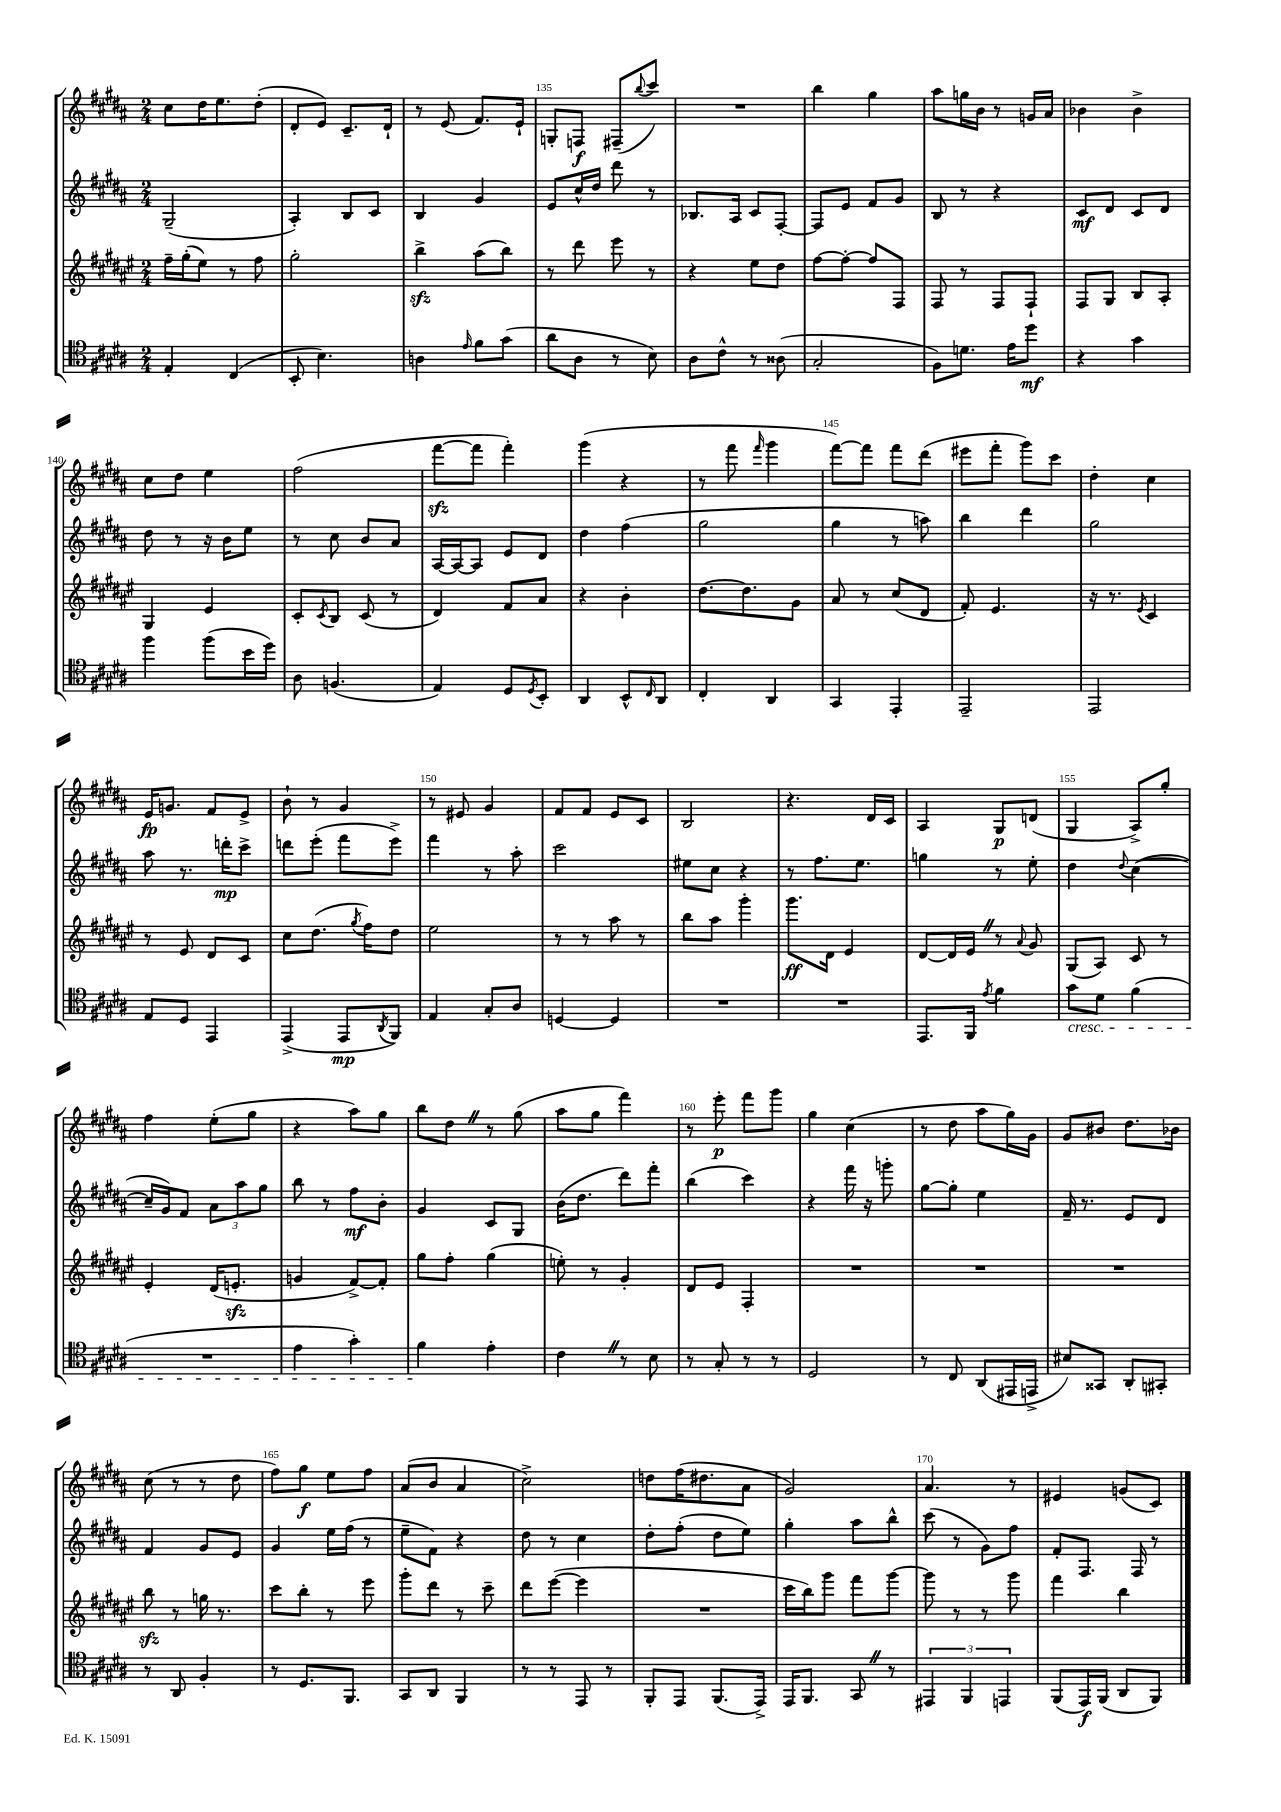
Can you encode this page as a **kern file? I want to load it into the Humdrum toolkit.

**kern	**kern	**kern	**kern
*staff4	*staff3	*staff2	*staff1
*clefC4	*clefG2	*clefG2	*clefG2
*k[f#c#g#d#a#]	*k[f#c#g#d#a#e#]	*k[f#c#g#d#a#]	*k[f#c#g#d#a#]
*M2/4	*M2/4	*M2/4	*M2/4
4E'	16ff#~	(2G#~	8cc#
.	(16gg#'	.	.
.	8ee#)	.	16dd#
.	.	.	8.ee
(4C#	8r	.	.
.	8ff#	.	(8dd#'
=	=	=	=
8BB'	2gg#'	4A#')	8d#'
4.B)	.	.	8e)
.	.	8B	8.c#~
.	.	8c#	.
.	.	.	16d#`
=	=	=	=
4A	4bb^	4B	8r
.	.	.	(8e
16qqe	.	.	.
8f#	(8aa#	4g#	8.f#)
(8g#	8bb)	.	.
.	.	.	16e`
=	=	=	=
8a#	8r	8e	8G'
8A#	8ddd#	16cc#^^	8F
.	.	16dd#	.
8r	8eee#	8ddd#	(8F#~
.	.	.	8qqbb
8B)	8r	8r	8ccc#)
=	=	=	=
8A#	4r	8.B-	2r
8c#^^	.	.	.
.	.	16A#	.
8r	8ee#	8c#	.
(8A##	8dd#	[8F#'	.
=	=	=	=
2G#'	[8ff#	8F#]	4bb
.	8ff#'_	8e	.
.	8ff#]	8f#	4gg#
.	8F#	8g#	.
=	=	=	=
8F#)	8F#	8B	8aa#
8.d	8r	8r	16gg
.	.	.	16b
.	8F#	4r	8r
16e	.	.	.
8dd#	8F#`	.	16g
.	.	.	16a#
=	=	=	=
4r	8F#	8c#	4b-
.	8G#	8d#	.
4g#	8B	8c#	4b-^
.	8A#'	8d#	.
=	=	=	=
4ff#	4G#	8dd#	8cc#
.	.	8r	8dd#
(8ff#	4e#	16r	4ee
.	.	16b	.
16b	.	8ee	.
16dd#)	.	.	.
=	=	=	=
8A#	8c#'	8r	(2ff#
.	8qc#	.	.
(4.F	8B	8cc#	.
.	(8c#	8b	.
.	8r	8a#	.
=	=	=	=
4E)	4d#)	[16A#	[8fff#
.	.	16A#_	.
.	.	8A#]	8fff#]
8D#	8f#	8e	4fff#')
8qD#	.	.	.
8BB'	8a#	8d#	.
=	=	=	=
4AA#	4r	4dd#	(4ggg#
8BB^^	4b'	(4ff#	4r
16qqC#	.	.	.
8AA#	.	.	.
=	=	=	=
4C#'	[8.dd#	2gg#	8r
.	.	.	8fff#
.	8.dd#]	.	.
.	.	.	16qqfff#
4AA#	.	.	4ggg#
.	8g#	.	.
=	=	=	=
4GG#	8a#	4gg#	[8fff#)
.	8r	.	8fff#]
4EE'	(8cc#	8r	8fff#
.	8d#	8aa)	(8ddd#
=	=	=	=
2EE~	8f#')	4bb	8eee#
.	4.e#	.	8fff#'
.	.	4ddd#	8ggg#)
.	.	.	8ccc#
=	=	=	=
2EE	16r	2gg#	4dd#'
.	8.r	.	.
.	8qe#	.	.
.	4c#	.	4cc#
=	=	=	=
8E	8r	8aa#	16e
.	.	.	8.g
8D#	8e#	8.r	.
4EE	8d#	.	8f#
.	.	16ddd'	.
.	8c#	8ccc#^	8e^
=	=	=	=
(4EE^	8cc#	8ddd	8b`
.	(8.dd#	(8eee'	8r
8EE	.	8fff#	4g#
.	8qgg#	.	.
.	16ff#)	.	.
8qAA#	.	.	.
8FF#)	8dd#	8eee^)	.
=	=	=	=
4E	2ee#	4fff#	8r
.	.	.	8e#
8G#'	.	8r	4g#
8A#	.	8aa#'	.
=	=	=	=
[4D	8r	2ccc#	8f#
.	8r	.	8f#
4D]	8aa#	.	8e
.	8r	.	8c#
=	=	=	=
2r	8bb	8ee#	2B
.	8aa#	8cc#	.
.	4ggg#'	4r	.
=	=	=	=
2r	8.ggg#	8r	4.r
.	.	8.ff#	.
.	16d#	.	.
.	4e#	.	.
.	.	8.ee	.
.	.	.	16d#
.	.	.	16c#
=	=	=	=
8.EE	[8d#	4gg	4A#
.	16d#]	.	.
16FF#	16e#	.	.
8qe	.	.	.
4f#	8r	8r	8G#
.	8qqa#	.	.
.	8g#	8ee'	(8d
=	=	=	=
8g#	(8G#	4dd#	4G#
8d#	8A#)	.	.
.	.	8qqdd#	.
(4f#	8c#	([4cc#	8A#^)
.	8r	.	8gg#'
=	=	=	=
2r	4e#'	16cc#~]	4ff#
.	.	16g#)	.
.	.	8f#	.
.	(16d#	12a#	(8ee'
.	8.e'	.	.
.	.	12aa#	.
.	.	.	8gg#
.	.	12gg#	.
=	=	=	=
4e	4g	8bb	4r
.	.	8r	.
4g#')	[8f#^)	8ff#	8aa#)
.	8f#']	8b'	8gg#
=	=	=	=
4f#	8gg#	4g#	8bb
.	8ff#'	.	8dd#
4e'	(4gg#	8c#	8r
.	.	8G#	(8gg#
=	=	=	=
4c#	8ee')	(16b	8aa#
.	.	8.dd#	.
.	8r	.	8gg#
8r	4g#'	8ddd#)	4fff#)
8B	.	8fff#'	.
=	=	=	=
8r	8d#	(4bb	8r
8G#'	8e#	.	8eee'
8r	4F#'	4ccc#)	8fff#
8r	.	.	8ggg#
=	=	=	=
2D#	2r	4r	4gg#
.	.	16fff#	(4cc#
.	.	16r	.
.	.	8ggg'	.
=	=	=	=
8r	2r	[8gg#	8r
8C#	.	8gg#']	8dd#
(8AA#	.	4ee	8aa#
16EE#	.	.	16gg#)
16EE^	.	.	16g#
=	=	=	=
8B#)	2r	16f#~	8g#
.	.	8.r	.
8GG##	.	.	8b#
8AA#'	.	8e	8.dd#
8GG#'	.	8d#	.
.	.	.	16b-
=	=	=	=
8r	8bb	4f#	(8cc#
8AA#	8r	.	8r
4F#'	16gg	8g#	8r
.	8.r	.	.
.	.	8e	8dd#
=	=	=	=
8r	8ccc#	4g#	8ff#)
8.D#	8bb'	.	8gg#
.	8r	16ee	8ee
8.FF#	.	(16ff#	.
.	8eee#	8r	8ff#
=	=	=	=
8GG#	8ggg#'	8ee~	(8a#
8AA#	8ddd#	8f#)	8b
4FF#	8r	4r	4a#
.	8ccc#~	.	.
=	=	=	=
8r	8ddd#	8dd#	2cc#^)
8r	([8eee#	8r	.
8EE	4eee#]	4cc#	.
8r	.	.	.
=	=	=	=
8FF#'	2r	8dd#'	8dd
8EE	.	(8ff#'	(16ff#
.	.	.	8.dd#
(8.FF#	.	8dd#	.
.	.	8ee)	8a#
16EE^)	.	.	.
=	=	=	=
16EE	16ccc#	4gg#'	2g#)
8.FF#	16bb)	.	.
.	8ggg#	.	.
8GG#	8fff#	8aa#	.
8r	[8ggg#	8bb^^	.
=	=	=	=
6EE#	8ggg#]	(8ccc#	4.a#
.	8r	8r	.
6FF#	.	.	.
.	8r	8g#)	.
6EE	.	.	.
.	8ggg#	8ff#	8r
=	=	=	=
(8FF#	4fff#	8f#'	4e#
16EE)	.	8.F#	.
(16FF#	.	.	.
8AA#	4bb	.	(8g
.	.	16F#	.
8FF#)	.	8r	8c#)
==	==	==	==
*-	*-	*-	*-
